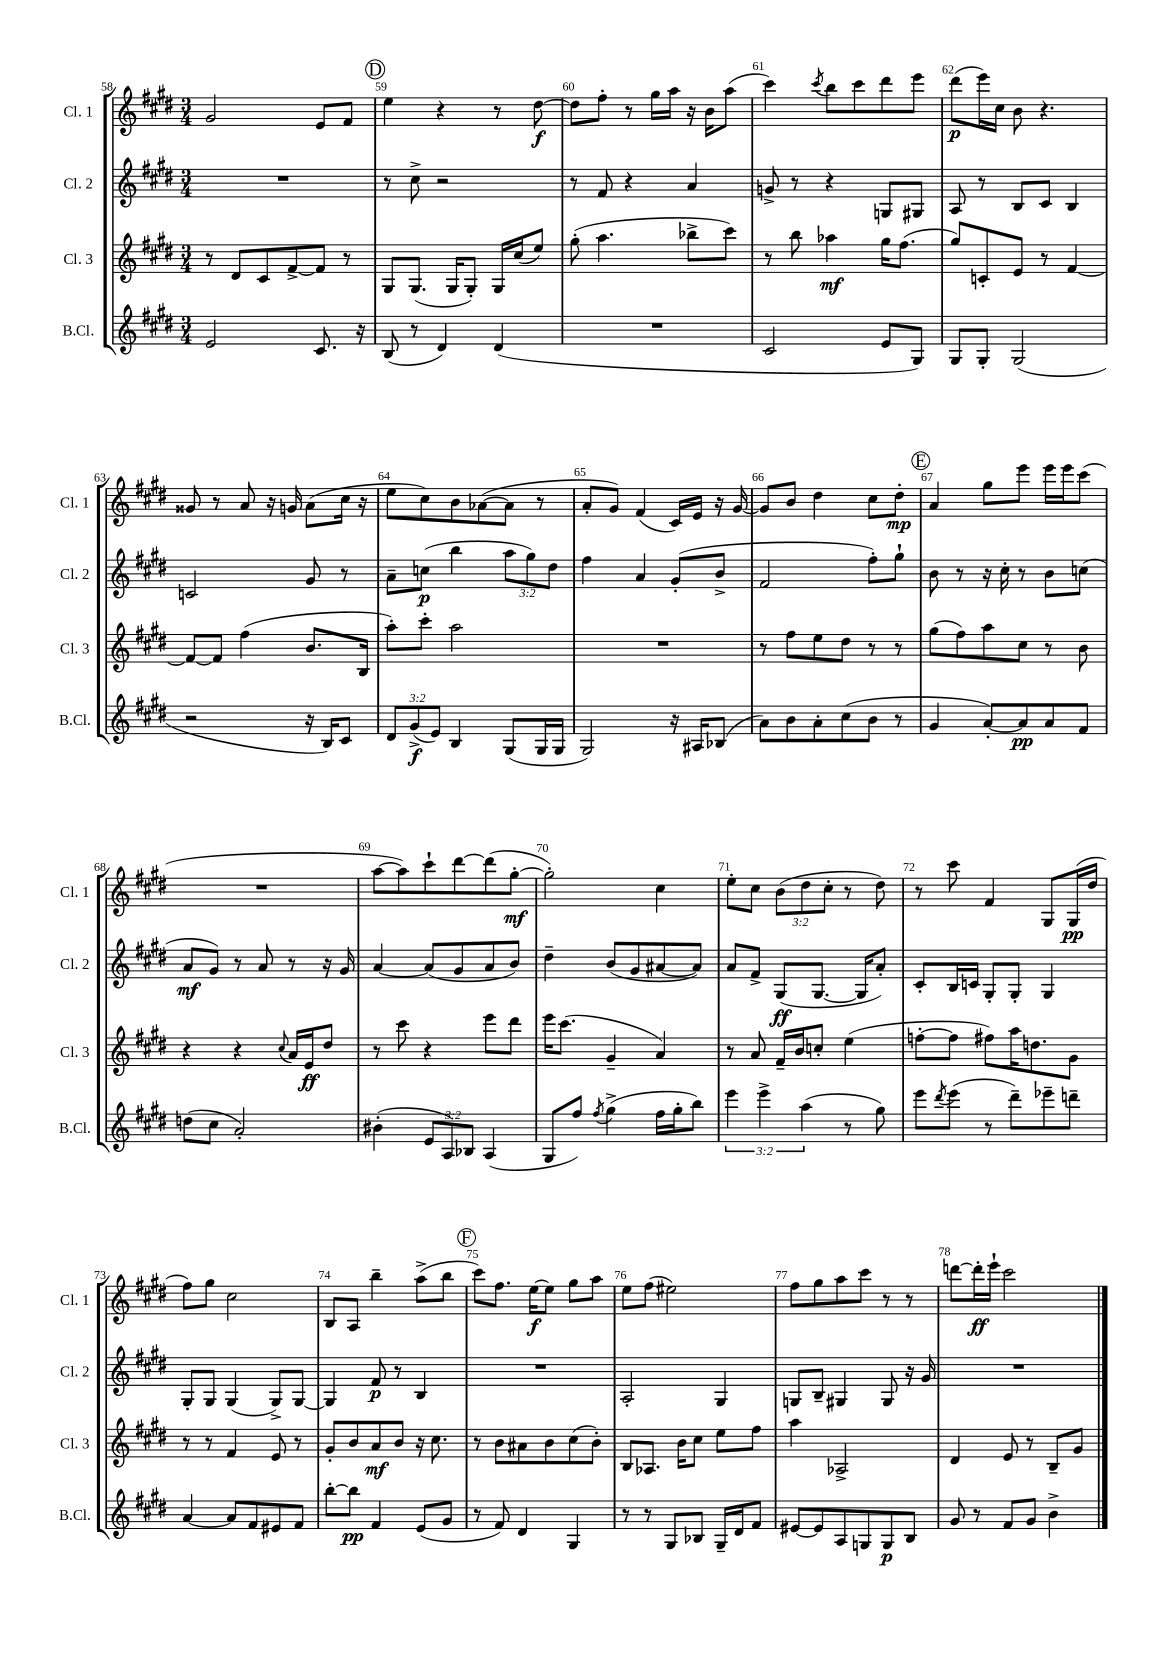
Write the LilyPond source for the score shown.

<<
\new StaffGroup <<
\new Staff = "s0" \with { instrumentName = "Cl. 1" shortInstrumentName = "Cl. 1" } {
    \clef treble \key e \major \numericTimeSignature \time 3/4 \override Staff.TupletNumber.text = #tuplet-number::calc-fraction-text
    gis'2 e'8 fis'8 |
    \mark \markup { \circle "D" } e''4 r4 r8 dis''8~\f |
    dis''8 fis''8-. r8 gis''16 a''16 r16 b'16 a''8( |
    cis'''4) \acciaccatura { cis'''8 } b''8 cis'''8 dis'''8 e'''8 |
    dis'''8\p( e'''16) cis''16 b'8 r4. |
    gisis'8 r8 a'8 r16 g'16 a'8( cis''16 r16 |
    e''8 cis''8) b'8 aes'8~( aes'8 r8 |
    a'8-. gis'8) fis'4( cis'16) e'16 r16 gis'16~ |
    gis'8 b'8 dis''4 cis''8 dis''8-.\mp |
    \mark \markup { \circle "E" } a'4 gis''8 e'''8 e'''16 e'''16 cis'''8( |
    R2. |
    a''8~ a''8) cis'''8-! dis'''8~ dis'''8( gis''8~-.\mf |
    gis''2-.) cis''4 |
    e''8-. cis''8 \tuplet 3/2 { b'8( dis''8 cis''8-. } r8 dis''8) |
    r8 cis'''8 fis'4 gis8 gis16\pp( dis''16 |
    fis''8) gis''8 cis''2 |
    b8 a8 b''4-- a''8->( b''8 |
    \mark \markup { \circle "F" } cis'''8) fis''8. e''16~\f e''8 gis''8 a''8 |
    e''8 fis''8( eis''2) |
    fis''8 gis''8 a''8 cis'''8 r8 r8 |
    d'''8~ d'''16-.\ff e'''16-! cis'''2 \bar "|." |
}
\new Staff = "s1" \with { instrumentName = "Cl. 2" shortInstrumentName = "Cl. 2" } {
    \clef treble \key e \major \numericTimeSignature \time 3/4 \override Staff.TupletNumber.text = #tuplet-number::calc-fraction-text
    R2. |
    \mark \markup { \circle "D" } r8 cis''8-> r2 |
    r8 fis'8 r4 a'4 |
    g'8-> r8 r4 g8 gis8 |
    a8 r8 b8 cis'8 b4 |
    c'2 gis'8 r8 |
    a'8-- c''8\p( b''4 \tuplet 3/2 { a''8 gis''8) dis''8 } |
    fis''4 a'4 gis'8-.( b'8-> |
    fis'2 fis''8-.) gis''8-! |
    \mark \markup { \circle "E" } b'8 r8 r16 cis''16-. r8 b'8 c''8( |
    a'8\mf gis'8) r8 a'8 r8 r16 gis'16 |
    a'4~ a'8( gis'8 a'8 b'8) |
    dis''4-- b'8( gis'8 ais'8~ ais'8) |
    a'8 fis'8-> gis8\ff( gis8.~ gis16 a'8-.) |
    cis'8-. b16 c'16 gis8-. gis8-. gis4 |
    gis8-. gis8 gis4( gis8->) gis8~ |
    gis4 fis'8\p r8 b4 |
    \mark \markup { \circle "F" } R2. |
    a2-. gis4 |
    g8 b8-- gis4 gis8 r16 gis'16 |
    R2. \bar "|." |
}
\new Staff = "s2" \with { instrumentName = "Cl. 3" shortInstrumentName = "Cl. 3" } {
    \clef treble \key e \major \numericTimeSignature \time 3/4
    r8 dis'8 cis'8 fis'8~-> fis'8 r8 |
    \mark \markup { \circle "D" } gis8 gis8.( gis16 gis8-.) gis16 cis''16( e''8) |
    gis''8-.( a''4. bes''8-> cis'''8) |
    r8 b''8 aes''4\mf gis''16 fis''8.( |
    gis''8) c'8-. e'8 r8 fis'4~ |
    fis'8~ fis'8 fis''4( b'8. b16 |
    a''8-.) cis'''8-. a''2 |
    R2. |
    r8 fis''8 e''8 dis''8 r8 r8 |
    \mark \markup { \circle "E" } gis''8( fis''8) a''8 cis''8 r8 b'8 |
    r4 r4 \appoggiatura { cis''8 } a'16 e'16\ff dis''8 |
    r8 cis'''8 r4 e'''8 dis'''8 |
    e'''16 cis'''8.( gis'4-- a'4) |
    r8 a'8 fis'16-- b'16 c''8-. e''4( |
    f''8~-. f''8 fis''8) a''16 d''8. gis'8 |
    r8 r8 fis'4 e'8 r8 |
    gis'8-. b'8 a'8\mf b'8 r16 cis''8. |
    \mark \markup { \circle "F" } r8 b'8 ais'8 b'8 cis''8( b'8-.) |
    b8 aes8. b'16 cis''8 e''8 fis''8 |
    a''4 aes2-> |
    dis'4 e'8 r8 b8-- gis'8 \bar "|." |
}
\new Staff = "s3" \with { instrumentName = "B.Cl." shortInstrumentName = "B.Cl." } {
    \clef treble \key e \major \numericTimeSignature \time 3/4 \override Staff.TupletNumber.text = #tuplet-number::calc-fraction-text
    e'2 cis'8. r16 |
    \mark \markup { \circle "D" } b8( r8 dis'4) dis'4( |
    R2. |
    cis'2 e'8 gis8) |
    gis8 gis8-. gis2( |
    r2 r16 b16) cis'8 |
    \tuplet 3/2 { dis'8 gis'8->\f( e'8) } b4 gis8( gis16 gis16 |
    gis2) r16 ais16 bes8( |
    a'8) b'8 a'8-. cis''8( b'8 r8 |
    \mark \markup { \circle "E" } gis'4 a'8~-.) a'8\pp a'8 fis'8 |
    d''8( cis''8 a'2-.) |
    bis'4-.( \tuplet 3/2 { e'8 a8) bes8 } a4( |
    gis8 fis''8) \acciaccatura { fis''8 } gis''4->( fis''16 gis''16-. b''8) |
    \tuplet 3/2 { e'''4 e'''4-> a''4( } r8 gis''8) |
    e'''8 \acciaccatura { dis'''8 } e'''8( r8 dis'''8--) ees'''8-- d'''8-- |
    a'4~ a'8 fis'8 eis'8 fis'8 |
    b''8~-. b''8\pp fis'4 e'8( gis'8 |
    \mark \markup { \circle "F" } r8 fis'8) dis'4 gis4 |
    r8 r8 gis8 bes8 gis16-- dis'16 fis'8 |
    eis'8~ eis'8 a8 g8 g8\p b8 |
    gis'8 r8 fis'8 gis'8 b'4-> \bar "|." |
}
>>
>>
\layout { \context { \Score currentBarNumber = #58 \override BarNumber.break-visibility = ##(#f #t #t) barNumberVisibility = #all-bar-numbers-visible } }
